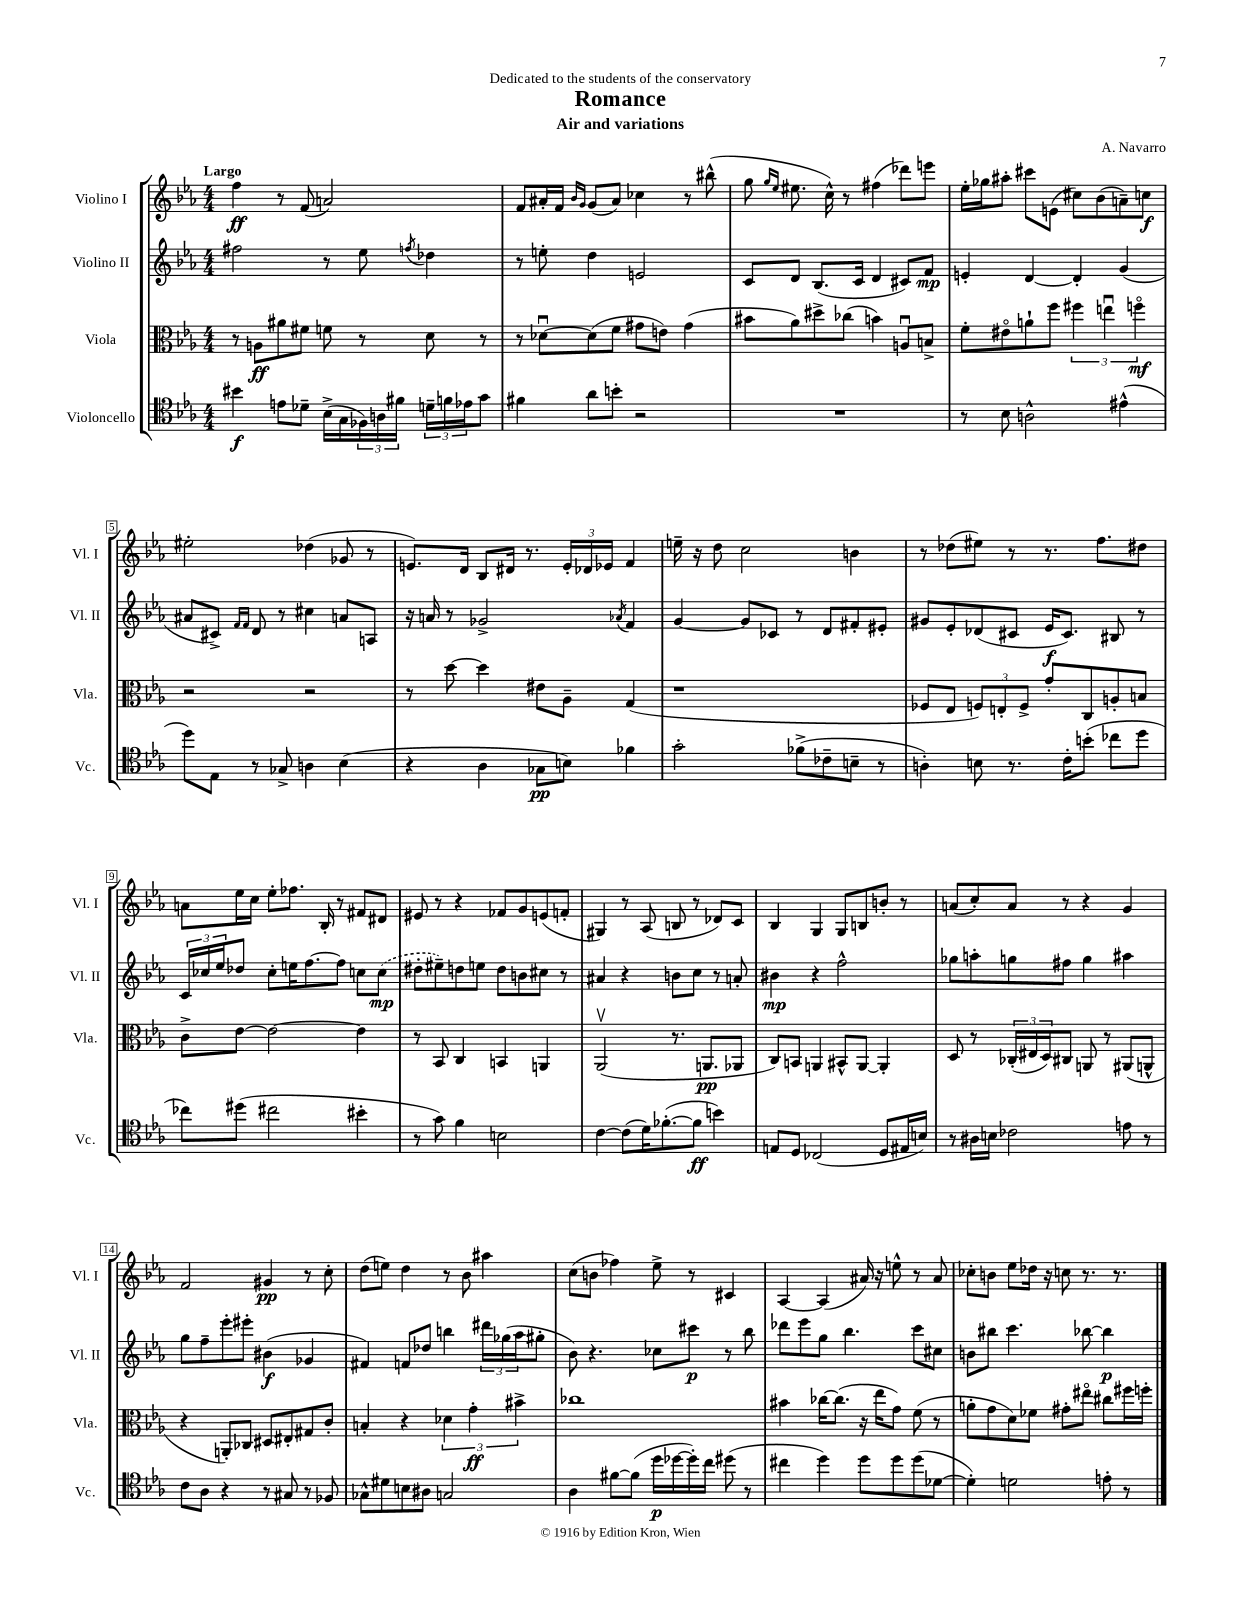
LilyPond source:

\header { title = "Romance" composer = "A. Navarro" subtitle = "Air and variations" dedication = "Dedicated to the students of the conservatory" }
<<
\new StaffGroup <<
\new Staff = "s0" \with { instrumentName = "Violino I" shortInstrumentName = "Vl. I" } {
    \clef treble \key ees \major \numericTimeSignature \time 4/4 \tempo "Largo"
    f''4\ff r8 f'8( a'2) |
    f'8 ais'16-. f'16 \grace { bes'16 g'16 } g'8( ais'8) ces''4 r8 bis''8-^( |
    g''8 \grace { g''16 ees''16 } eis''8. c''16-^) r8 fis''4( des'''8) e'''8 |
    ees''16-. ges''16 ais''8-. cis'''8 e'8( cis''8) bes'8( a'8--) c''8\f |
    eis''2-. des''4( ges'8 r8 |
    e'8.) d'16 bes8 dis'16 r8. \tuplet 3/2 { e'16-. des'16 ees'16 } f'4 |
    e''16-- r16 d''8 c''2 b'4 |
    r8 des''8( eis''8) r8 r8. f''8. dis''8 |
    a'8 ees''16 c''16 ees''8-. fes''8. bes16-. r8 fis'8 dis'8 |
    eis'8 r8 r4 fes'8 g'8 e'8( f'8-. |
    gis4) r8 aes8( b8 r8 des'8) c'8 |
    bes4 g4 g8 b8 b'8-. r8 |
    a'8( c''8-.) a'8 r8 r4 g'4 |
    f'2 gis'4\pp r8 c''8-. |
    d''8( e''8) d''4 r8 bes'8 ais''4 |
    c''8( b'8 fes''4) ees''8-> r8 cis'4 |
    aes4~ aes4( ais'16) r16 e''8-^ r8 ais'8 |
    ces''8-. b'8 ees''8 des''16 r16 c''8 r8. r8. \bar "|." |
}
\new Staff = "s1" \with { instrumentName = "Violino II" shortInstrumentName = "Vl. II" } {
    \clef treble \key ees \major \numericTimeSignature \time 4/4
    fis''2 r8 ees''8 \acciaccatura { f''8 } des''4 |
    r8 e''8-. d''4 e'2 |
    c'8 d'8 bes8.( c'16 d'4 cis'8) f'8\mp |
    e'4-. d'4~ d'4-. g'4( |
    ais'8 cis'8->) \grace { f'16 f'16 } d'8 r8 cis''4 a'8 a8 |
    r16 a'16 r8 ges'2-> \acciaccatura { aes'8 } f'4 |
    g'4~ g'8 ces'8 r8 d'8 fis'8-. eis'8-. |
    gis'8 ees'8-. des'8( cis'8 ees'16\f cis'8.) bis8 r8 |
    \tuplet 3/2 { c'16 ces''16 ees''16 } des''8 ces''8-. e''16 f''8.~ f''8 c''8 \once \slurDashed c''8\mp( |
    dis''8-. eis''8--) d''8 e''8 d''8 b'8 cis''8 r8 |
    ais'4 r4 b'8 c''8 r8 a'8-. |
    bis'4\mp r4 f''2-^ |
    ges''8 a''8-. g''8 fis''8 g''4 ais''4 |
    g''8 f''8-- ees'''8-. eis'''8-. bis'4\f( ges'4 |
    fis'4) f'8 des''8 b''4 \tuplet 3/2 { dis'''16 ges''16( aes''16 } gis''8-. |
    bes'8) r4. ces''8 cis'''8\p r8 bes''8 |
    des'''8 ees'''8 g''8 bes''4. c'''8 cis''8 |
    b'8 bis''8 c'''4. bes''8~ bes''4\p \bar "|." |
}
\new Staff = "s2" \with { instrumentName = "Viola" shortInstrumentName = "Vla." } {
    \clef alto \key ees \major \numericTimeSignature \time 4/4
    r8 a8\ff ais'8 fis'8 f'8 r8 d'8 r8 |
    r8 des'8~\downbow des'8( f'8 gis'8 e'8) gis'4( |
    bis'8 aes'8) dis''8-> ces''8( b'4) a8\downbow b8-> |
    f'8-. eis'8\flageolet a'8-! f''8 \tuplet 3/2 { fis''4 e''4\downbow f''4\flageolet\mf } |
    r2 r2 |
    r8 d''8~ d''4 eis'8 aes8-- g4( |
    r1 |
    fes8 ees8 \tuplet 3/2 { f8) e8-. f8-> } g'8-. c8 a8-. b8 |
    c'8-> ees'8~ ees'2~ ees'4 |
    r8 bes,8 c4 b,4 a,4 |
    aes,2\upbow( r8. a,8.\pp aes,8 |
    c8) b,8 a,4 bis,8-^ a,8~ a,4-. |
    d8 r8 \tuplet 3/2 { ces16-.( eis16 d16) } cis8 a,8 r8 ais,8( a,8-^ |
    r4 a,8-.) ces8 dis8 eis8-. gis8 c'8-. |
    b4-. r4 \tuplet 3/2 { des'4 g'4-.\ff bis'4-> } |
    ces''1 |
    bis'4 ces''16~ ces''8.( r16 ees''16 g'8) f'8( r8 |
    a'8-. g'8 d'8) fes'8 gis'8-. eis''8\flageolet cis''8 fis''16 f''16-. \bar "|." |
}
\new Staff = "s3" \with { instrumentName = "Violoncello" shortInstrumentName = "Vc." } {
    \clef tenor \key ees \major \numericTimeSignature \time 4/4
    bis'4\f e'8 des'8-- bes16->( g16 \tuplet 3/2 { fes16) a16 fis'16 } \tuplet 3/2 { d'16-- f'16 ees'16 } g'8 |
    fis'4 aes'8 b'8-. r2 |
    R1 |
    r8 bes8 a2-^ eis'4-^( |
    d''8) ees8 r8 ges8-> a4 bes4( |
    r4 aes4 ges8\pp b8) fes'4 |
    g'2-. fes'8->( ces'8-- b8-- r8 |
    a4-.) b8 r8. c'16-. b'8-.( ces''8 d''8 |
    ces''8) dis''8( cis''2 bis'4-. |
    r8 g'8) f'4 b2 |
    c'4~ c'8( d'16) fes'8.~-.( fes'8\ff b'4) |
    e8 d8 ces2( d8 eis16 b16) |
    r8 ais16 b16 ces'2 e'8 r8 |
    c'8 aes8 r4 r8 gis8 r8 fes8 |
    ges8-^ dis'8 b8 ais8 g2 |
    aes4 fis'8~ fis'8( d''16\p des''16~ des''16-.) c''16 dis''8( r8 |
    cis''4 d''4) d''8 d''8 d''8( des'8~ |
    des'4-.) d'2 e'8-. r8 \bar "|." |
}
>>
>>
\layout { \context { \Score \override BarNumber.stencil = #(make-stencil-boxer 0.1 0.3 ly:text-interface::print) } }
